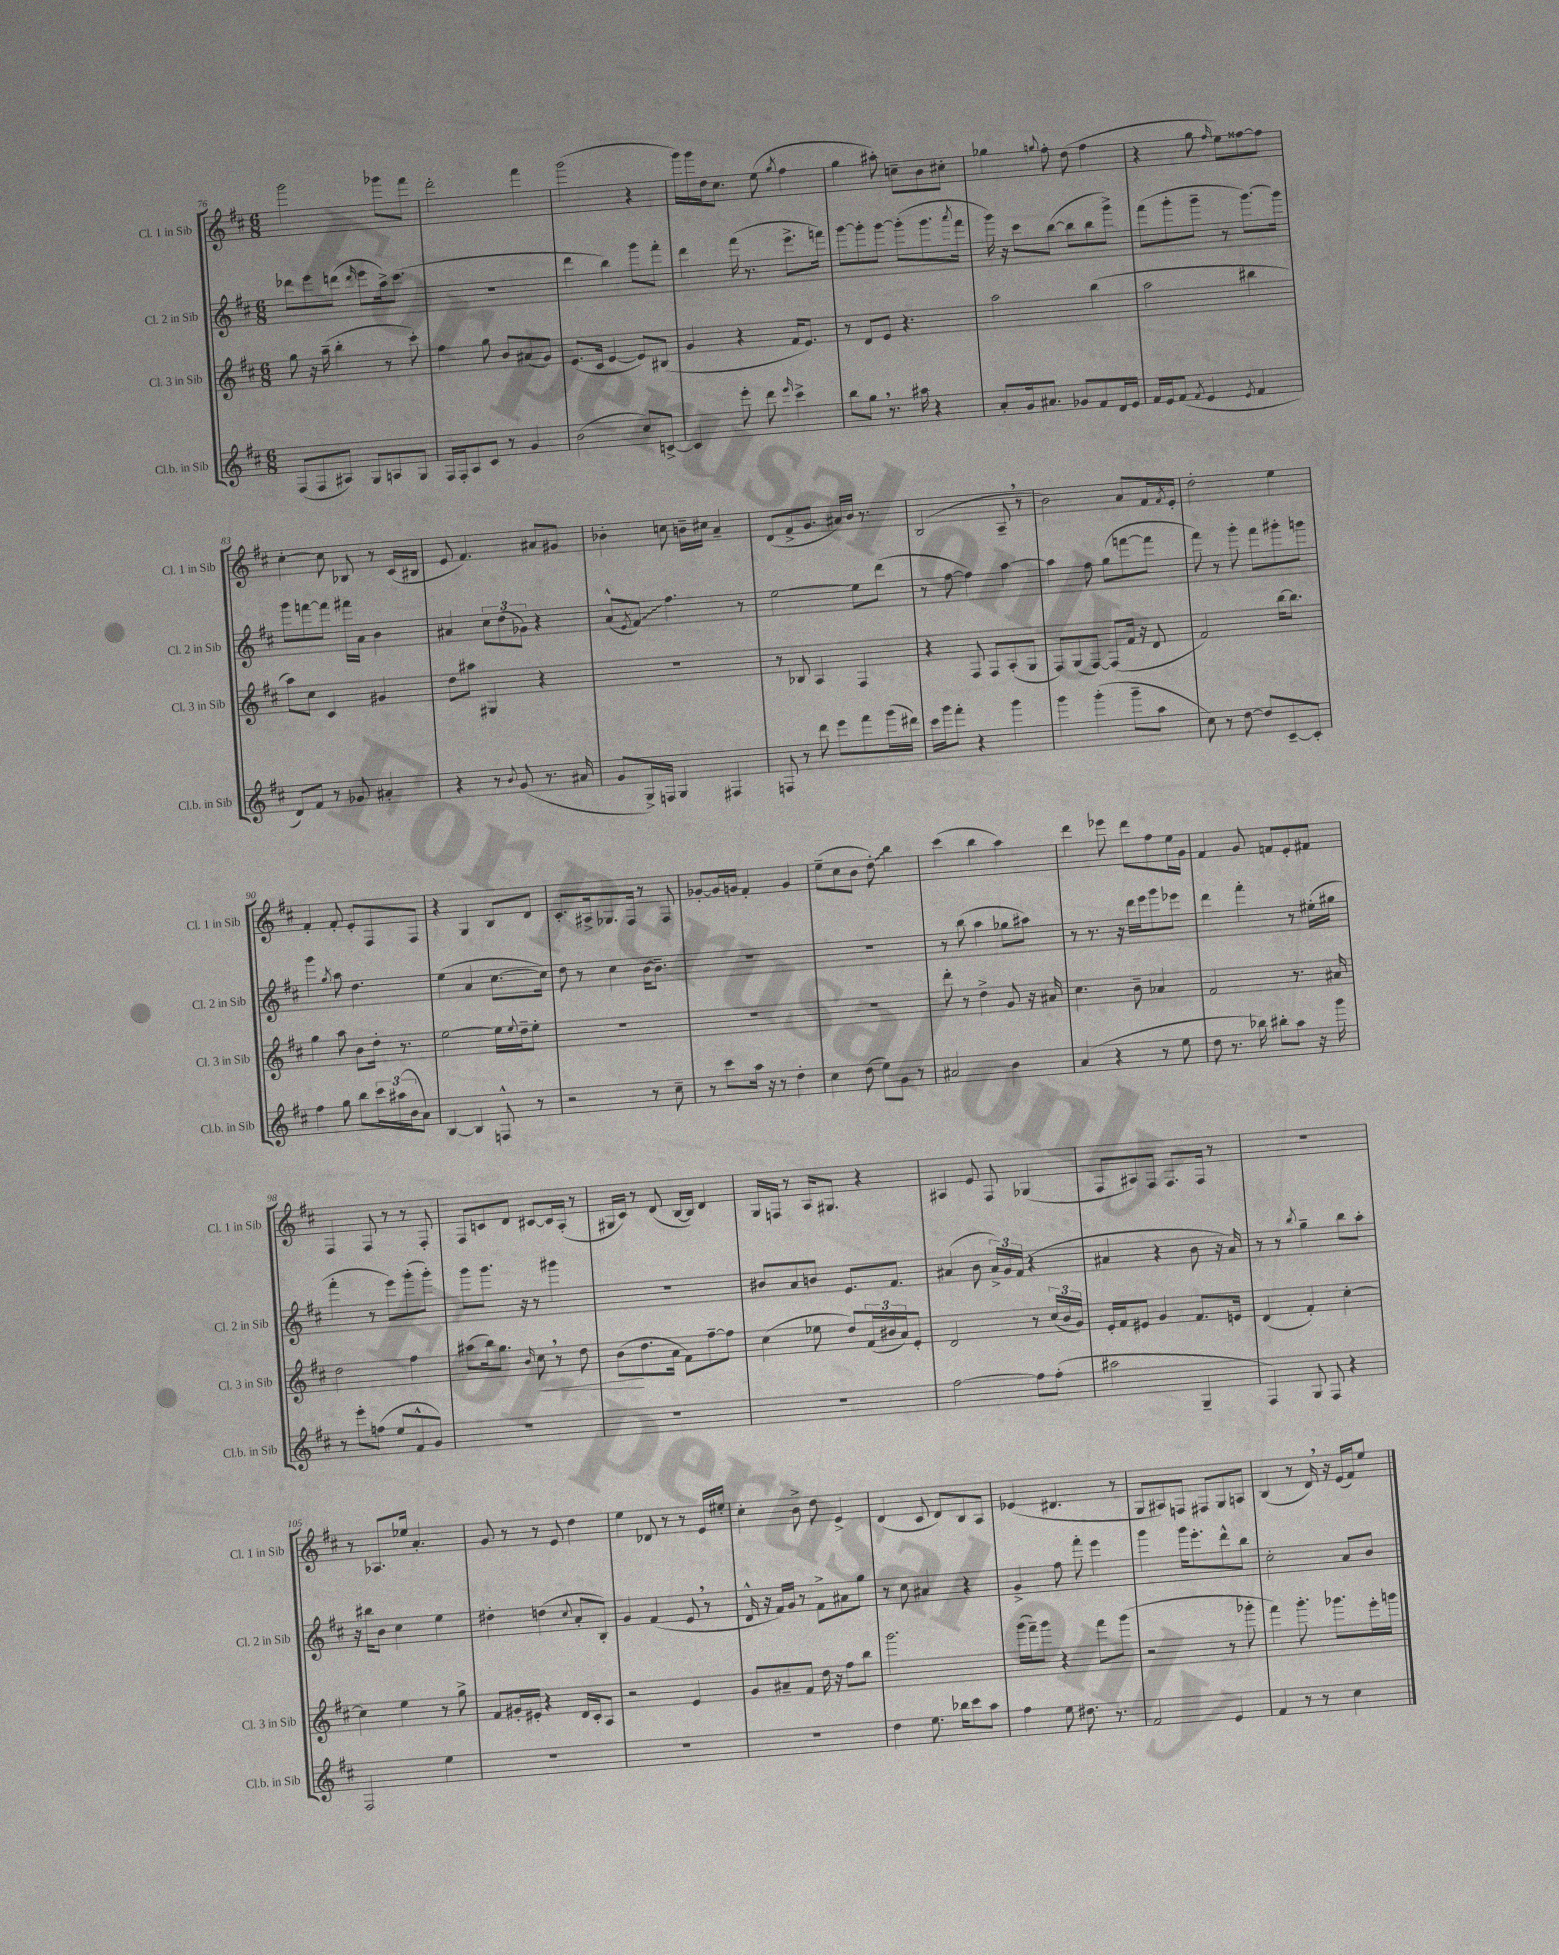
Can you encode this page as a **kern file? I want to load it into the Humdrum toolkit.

**kern	**kern	**kern	**kern
*staff4	*staff3	*staff2	*staff1
*clefG2	*clefG2	*clefG2	*clefG2
*k[f#c#]	*k[f#c#]	*k[f#c#]	*k[f#c#]
*M6/8	*M6/8	*M6/8	*M6/8
(8F#	8gg	8ddd-	2ggg
8F#	16r	8eee	.
.	(16aa~	.	.
8A#)	4bb'	(8ddd	.
.	.	16qqddd	.
8G	.	8eee	.
8A	8r	16aa^)	8ggg-
.	.	(8.ccc#	.
8G	8ccc#')	.	8fff#
=	=	=	=
16F#	4ff#	2.r	2ddd'
16F#'	.	.	.
8A	.	.	.
8c#	8gg	.	.
8r	8b	.	.
4g	(8a#	.	4fff#
.	8g)	.	.
=	=	=	=
(2b	(8.e	4ddd	(2ggg
.	16c#	.	.
.	[4e	4bb)	.
8cc#)	8e])	8ggg	4r
[8c^	(8B#	8fff#'	.
=	=	=	=
4c]	4g	4ddd	16ggg)
.	.	.	16ggg
.	.	.	16dd
.	.	.	8.cc#
8eee'	4r	(16fff#	.
.	.	8.r	.
8ddd	.	.	(8ee
16qqeee	.	.	8qgg
4ccc#^	16f#	8.eee^	4ff#
.	8.e)	.	.
.	.	16fff)	.
=	=	=	=
8bb	8r	[8ggg	4gg
8gg	8d	8ggg']	.
8.r	8e	[8ggg	8aa#')
.	4.r	(8ggg']	8cc~
16aa#	.	.	.
4r	.	8.ggg	8b
.	.	.	8cc#'
.	.	8qaaa	.
.	.	16fff#	.
=	=	=	=
8a'	2aa	16ggg)	4gg-
.	.	16r	.
16g	.	8ccc#	.
8.a#	.	.	.
.	.	.	8qqgg
.	.	([8bb	8ff#'
8g-	.	8bb]	(8dd
8f#	(4bb	8bb	4ff#
16d	.	8ggg^)	.
16e	.	.	.
=	=	=	=
16f#	2aa	(8fff#	4r
16e	.	.	.
(8f#	.	8ggg'	.
8qf#	.	.	.
4e	.	8ggg~	8gg
.	.	.	16qqff#
.	.	8r	8ee)
8qe	.	.	.
4f#	4bb#	[8.ggg)	[8ff##
.	.	.	8ff##]
.	.	16ggg]	.
=	=	=	=
8d)	8aa)	8ggg	[4cc#'
8f#	8cc#	[8fff	.
8r	4c#	8fff]	8cc#]
8g-	.	16fff#	8B-
.	.	16a	.
4a#'	4g#	4b	8r
.	.	.	(16c#
.	.	.	16B#
=	=	=	=
4r	8dd	4a#	8e
.	8aa#	.	4.f#)
8r	4G#	12cc#	.
.	.	(12dd	.
8qqb	.	.	.
(8g	.	.	.
.	.	12g-)	.
8.r	4r	4r	8a#
.	.	.	8g#
16a#	.	.	.
=	=	=	=
8g	2.r	(8a^^	4b-'
.	.	8qe	.
16G^)	.	8f#)	.
16F	.	.	.
4G	.	4.ff#	8cc
.	.	.	16b~
.	.	.	16cc#
4F#	.	.	4a~
.	.	8r	.
=	=	=	=
8F	8r	[2ee	(8d
8r	8B-	.	8f#^
8ddd	4A	.	8.g
8eee	.	.	.
.	.	.	16a#)
8fff#	4F#	8ee]	16b
.	.	.	8.r
(16ggg	.	(8ddd	.
16ddd#)	.	.	.
=	=	=	=
16ccc#	4r	8r	(2B
16ggg	.	.	.
8fff#'	.	[8ff#	.
4r	8F#	4ff#])	.
.	8F#	.	.
4ggg	(8A'	[4aa	8A~
.	8G	.	8r
=	=	=	=
4ggg	8F#)	4aa]	2b)
.	(8G	.	.
(4ggg'	[8F#)	8ff#	.
.	(8F#]	(8gg	.
8ggg~	16f#	[8fff	8a
.	16r	.	.
8aa	8d	8fff]	16f#
.	.	.	8qf#
.	.	.	16e'
=	=	=	=
8cc#)	2f#)	8fff#)	2dd'
8r	.	8r	.
[8dd	.	8ggg'	.
8dd]	.	8fff#	.
[8c#~	[16bb	8ggg#'	4ee
.	8.bb]	.	.
8c#']	.	8ggg	.
=	=	=	=
4ff#	4gg	4ggg	4f#'
.	.	8qgg	.
8gg	8aa	8aa	8f#'
8bb	8b	4.dd	8e'
24ccc#	16dd'	.	8F#
(24aa#	.	.	.
.	8.r	.	.
24b	.	.	.
8a)	.	.	8F#
=	=	=	=
[4B	[2ee	(4ee	4r
4B]	.	4a	4G
8F^^	16ee]	[8.cc#	8B
.	8qqee	.	.
.	16dd~	.	.
8r	8ee'	.	8d
.	.	16cc#])	.
=	=	=	=
2r	2.r	8dd	8.c#'
.	.	8r	.
.	.	.	16A#^
.	.	4cc#	8.G-
.	.	.	16F#
8r	.	[16b	8r
.	.	8.b~]	.
8cc#~	.	.	8F#
=	=	=	=
8r	2.r	2.r	[8g-'
8ccc#	.	.	16g-]
.	.	.	16g
16aa	.	.	4f#'
16r	.	.	.
8r	.	.	.
4dd'	.	.	4g
=	=	=	=
4cc#	2.r	2.r	(8ee~
.	.	.	8cc#
(8dd	.	.	8b
8ee)	.	.	8dd')
8g	.	.	4bb
8r	.	.	.
=	=	=	=
2a#	8ddd'	8r	(4ccc#
.	8r	(8bb	.
.	4dd^	4aa	4bb
4b	8g	8gg-	4aa)
.	16r	8aa#)	.
.	16a#	.	.
=	=	=	=
(4a	4.cc#	8r	4ddd
.	.	8.r	.
4r	.	.	8eee-
.	.	16r	.
.	8b~	16ddd	8ddd
.	.	16eee	.
8r	4a-	8ggg	8ff#
8ee	.	8eee-	16ee
.	.	.	16g
=	=	=	=
8dd	2f#	4ddd	4f#
8.r	.	.	.
.	.	4fff#'	8g
16bb-)	.	.	.
8bb#'	.	.	8f
8aa	8.r	8r	8e'
16r	.	(16ee#'	8f#
16ggg	16a#	16gg#	.
=	=	=	=
8r	2dd	4fff#'	4F#
8eee'	.	.	.
(8ff	.	8r	8F#
8ee	.	8eee)	8r
8f#^^	4ff#	(8ggg'	8r
8g)	.	8ggg')	8F#'
=	=	=	=
2.r	(8aa#	8ggg	8F#
.	16bb)	8.ggg	8c
.	8.gg	.	.
.	.	.	8d
.	.	16r	.
.	16qqb	.	.
.	8cc#	8r	[8c#
.	8r	4ggg#	16c#]
.	.	.	(16A'
.	8dd	.	8r
=	=	=	=
2.r	(8b	2.r	16G#
.	.	.	16c#)
.	8.dd	.	8r
.	.	.	(8d
.	16a	.	.
.	8f#)	.	[16B
.	.	.	16B])
.	[8ff#~	.	4d
.	8ff#]	.	.
=	=	=	=
2.r	(4cc#	8b#	16G
.	.	.	16F
.	.	8a	8r
.	8ee-	8b	16A
.	.	.	8.G#
.	8dd)	8.e	.
.	(24f#	.	4r
.	24b#	.	.
.	.	8.f#	.
.	24a)	.	.
.	8e'	.	.
=	=	=	=
[2ff#	2d	(4a#	4A#
.	.	8b	8e
.	.	24a#^)	8F#
.	.	24g	.
.	.	(24f#	.
8ff#]	8r	4r	(4G-
(8ff#'	(24cc#	.	.
.	24b	.	.
.	24g)	.	.
=	=	=	=
2aa#	16e'	4a#	8F#
.	16f#	.	.
.	8e#	.	8A#)
.	4g	4r	8F#
.	.	.	8.F#
4G~	8.f#	8b	.
.	.	.	16F#
.	.	16r	8r
.	16e	16a#)	.
=	=	=	=
4F#)	(4d	8r	2.r
.	.	8r	.
.	.	8qbb	.
8G	4f#')	4gg~	.
8F#	.	.	.
4r	[4cc#'	8bb	.
.	.	8aa'	.
=	=	=	=
2F#	4cc#]	16r	8r
.	.	16bb#	.
.	.	8b	8.A-
.	4ee	4cc#	.
.	.	.	16ee-
.	.	.	4.a'
4ee	8r	4ee	.
.	8gg^	.	.
=	=	=	=
2.r	8f#	4dd#'	8g
.	16g#'	.	8r
.	16e#'	.	.
.	4r	(4dd	8r
.	.	.	8e
.	.	8qqcc#	.
.	16d	8a'	4dd
.	16c#'	.	.
.	8A	8B')	.
=	=	=	=
2.r	2r	4g	4ee
.	.	(4f#	8d-
.	.	.	8r
.	4e	8e	8r
.	.	8r	16e
.	.	.	16ee#'
=	=	=	=
2.r	8g	16d^^	4cc#'
.	.	16r	.
.	8a#~	16f#)	.
.	.	16g	.
.	8f#	8r	8b^
.	16dd	8f#^	8dd
.	16r	.	.
.	8ff#	8a#	4e^
.	8bb	8gg	.
=	=	=	=
4dd	2.ggg	8r	(4d
.	.	8cc#	.
8.ee	.	4a#	8c#
.	.	.	8d)
16bb-	.	.	.
8ccc#	.	4r	8B
8aa	.	.	8A
=	=	=	=
4ff#	(16ggg	4g^	(4e-
.	16fff#~)	.	.
.	8ggg	.	.
8ee	4r	8ff#	4.d#
8.dd#	.	8fff#'	.
.	8fff#	4eee	.
8.r	.	.	.
.	(8ggg	.	8r
=	=	=	=
2f#	2r	4ggg	8G
.	.	.	8A#)
.	.	16ggg	8F
.	.	8.eee'	.
.	.	.	8F#
4e	8r	8ddd^^	8G
.	8ggg-'	8bb	8A
=	=	=	=
4f#	4fff#)	2cc#'	(4B
8r	8.ggg'	.	8r
8r	.	.	16d)
.	8.ggg-	.	16r
4cc#	.	8a	(16e
.	.	.	16f#)
.	16eee'	8b	8ee
.	16ggg	.	.
==	==	==	==
*-	*-	*-	*-
